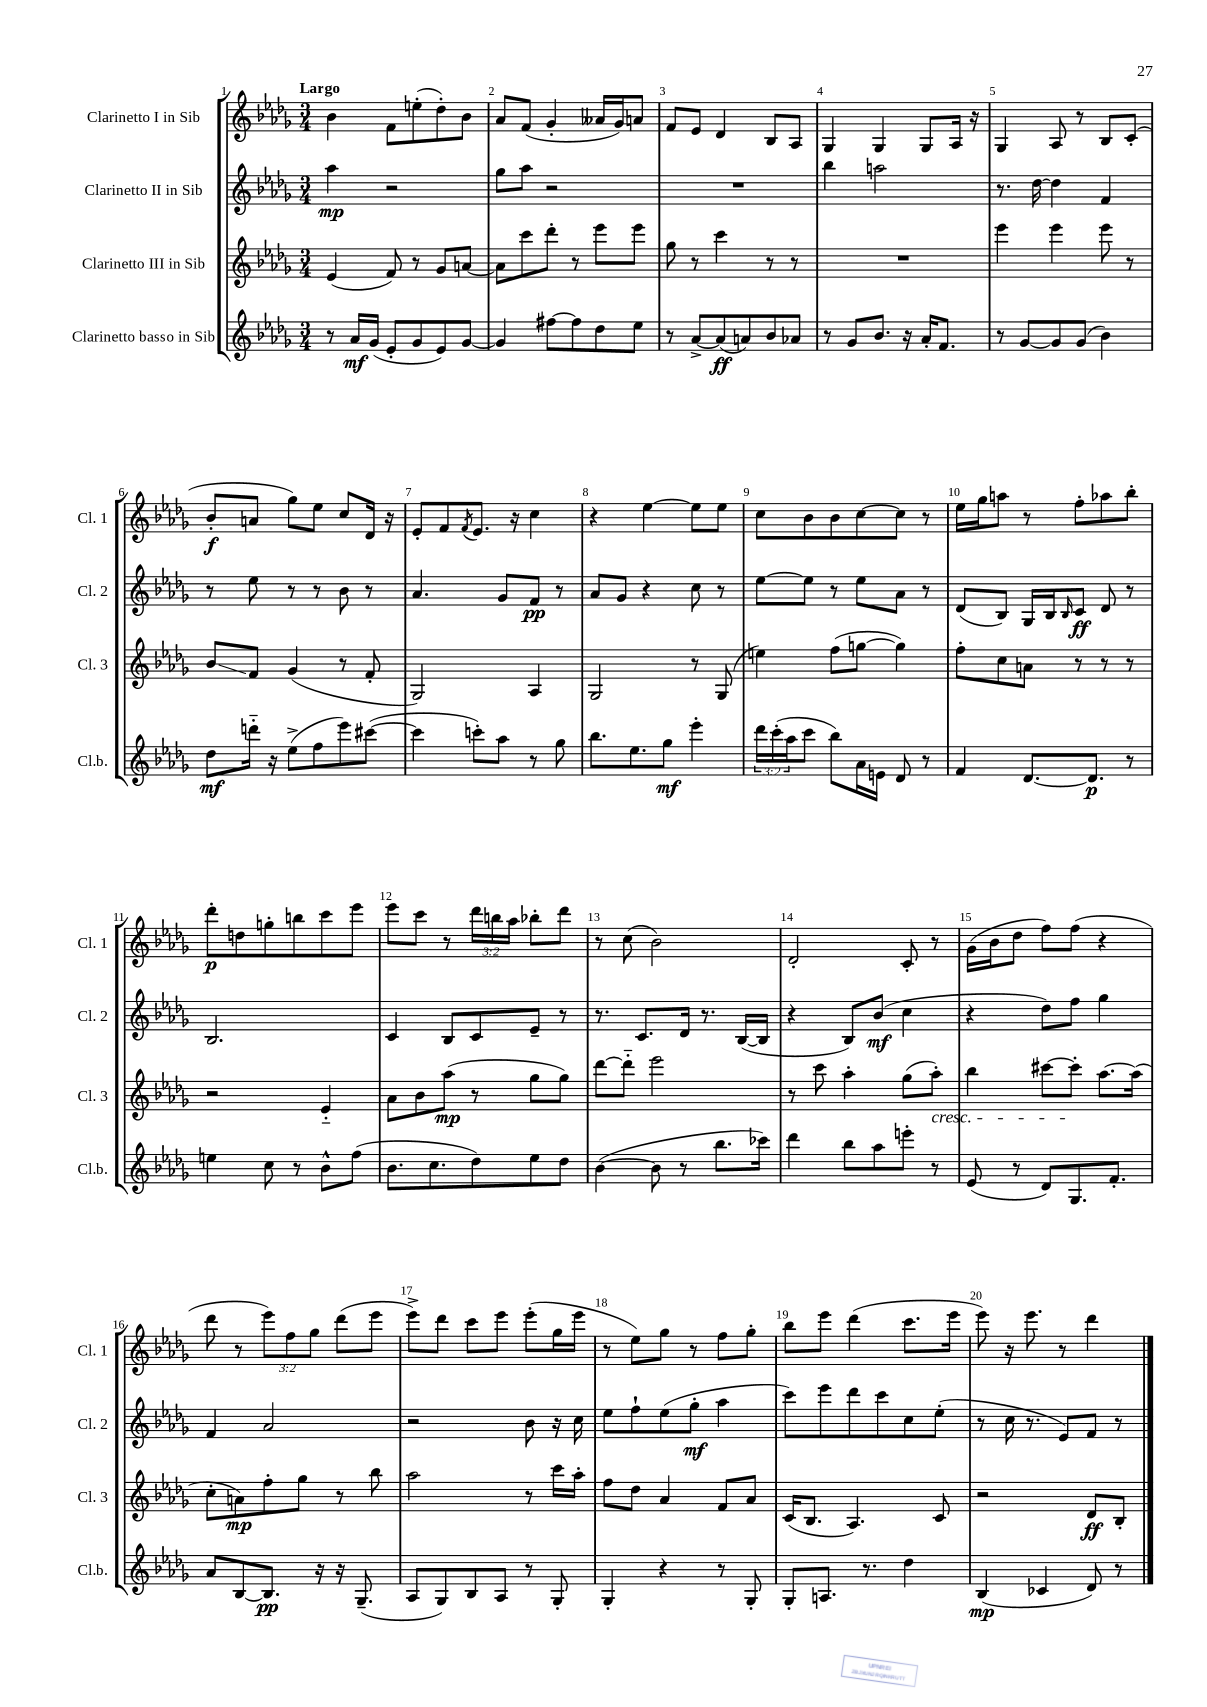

**kern	**kern	**kern	**kern
*staff4	*staff3	*staff2	*staff1
*clefG2	*clefG2	*clefG2	*clefG2
*k[b-e-a-d-g-]	*k[b-e-a-d-g-]	*k[b-e-a-d-g-]	*k[b-e-a-d-g-]
*M3/4	*M3/4	*M3/4	*M3/4
8r	(4e-/	4aa-\	4b-\
16a-/LL	.	.	.
(16g-/JJ	.	.	.
8e-'/L	8f/)	2r	8f\L
8g-/	8r	.	(8ee'\
8e-/)	8g-/L	.	8dd-'\)
[8g-/J	[8a/J	.	8b-\J
=	=	=	=
4g-/]	8a\]L	8gg-\L	8a-/L
.	8ccc\	8aa-\J	(8f/J
[8ff#\L	8ddd-'\J	2r	4g-'/
8ff#\]	8r	.	.
8dd-\	8eee-\L	.	16a--/LL
.	.	.	16g-/J)
8ee-\J	8eee-\J	.	8a/J
=	=	=	=
8r	8gg-\	2.r	8f/L
[8a-^/L	8r	.	8e-/J
(8a-/]	4ccc\	.	4d-/
8a/)	.	.	.
8b-/	8r	.	8B-/L
8a-/J	8r	.	8A-/J
=	=	=	=
8r	2.r	4bb-\	4G-/
8g-/L	.	.	.
8.b-/J	.	2aa\	4G-/
16r	.	.	.
16a-'/LK	.	.	8G-/L
8.f/J	.	.	.
.	.	.	16A-/Jk
.	.	.	16r
=	=	=	=
8r	4eee-\	8.r	4G-/
[8g-/L	.	.	.
.	.	[16dd-\	.
8g-/]	4eee-\	4dd-\]	8A-/
(8g-/J	.	.	8r
4b-\)	8eee-\	4f/	8B-/L
.	8r	.	(8c'/J
=	=	=	=
8dd-\L	8b-/L	8r	8b-'/L
16ddd'~\Jk	8f/J	8ee-\	8a/J
16r	.	.	.
(8ee-^\L	(4g-/	8r	8gg-\L)
8ff\	.	8r	8ee-\J
8eee-\)	8r	8b-\	8cc/L
([8ccc#\J	8f'/	8r	16d-/Jk
.	.	.	16r
=	=	=	=
4ccc#\]	2G-/)	4.a-/	8e-'/L
.	.	.	8f/
.	.	.	8qf/
8ccc'\L)	.	.	8.e-/J
8aa-\J	.	8g-/L	.
.	.	.	16r
8r	4A-/	8f/J	4cc\
8gg-\	.	8r	.
=	=	=	=
8.bb-\L	2G-/	8a-/L	4r
.	.	8g-/J	.
8.ee-\	.	.	.
.	.	4r	[4ee-\
8gg-\J	.	.	.
4eee-'\	8r	8cc\	8ee-\]L
.	(8G-/	8r	8ee-\J
=	=	=	=
24ddd-\LL	4ee\)	[8ee-\L	8cc\L
(24ccc'\	.	.	.
24aa-\J	.	.	.
8ccc\J	.	8ee-\]J	8b-\
8bb-\L)	(8ff\L	8r	8b-\
16a-\L	[8gg\J	8ee-\L	[8cc\
16e\JJ	.	.	.
8d-/	4gg\])	8a-\J	8cc\]J
8r	.	8r	8r
=	=	=	=
4f/	8ff'\L	(8d-/L	16ee-\LL
.	.	.	16gg-\J
.	8cc\	8B-/J)	8aa\J
[8.d-/L	8a\J	16G-/LL	8r
.	.	16B-/J	.
.	.	16qqB-/	.
.	8r	8c/J	8ff'\L
8.d-/]J	.	.	.
.	8r	8d-/	8aa-\
8r	8r	8r	8bb-'\J
=	=	=	=
4ee\	2r	2.B-/	8ddd-'\L
.	.	.	8dd\
8cc\	.	.	8gg'\
8r	.	.	8bb\
8b-^^\L	4e-'~/	.	8ccc\
(8ff\J	.	.	8eee-\J
=	=	=	=
8.b-\L	8a-\L	4c/	8eee-\L
.	8b-\	.	8ccc\J
8.cc\	.	.	.
.	(8aa-\J	8B-/L	8r
8dd-\)	8r	8c/	24ddd-\LL
.	.	.	24bb\
.	.	.	24aa-\JJ
8ee-\	8gg-\L	8e-~/J	8bb-'\L
8dd-\J	8gg-\J)	8r	8ddd-\J
=	=	=	=
([4b-\	[8ddd-\L	8.r	8r
.	8ddd-'~\]J	.	(8cc\
.	.	8.c/L	.
8b-\]	2eee-\	.	2b-\)
8r	.	16d-/Jk	.
.	.	8.r	.
8.bb-\L	.	.	.
.	.	([16B-/LL	.
16ccc-\Jk)	.	16B-/]JJ	.
=	=	=	=
4ddd-\	8r	4r	2d-'/
.	8ccc\	.	.
8bb-\L	4aa-'\	8B-/L)	.
8aa-\	.	(8b-/J	.
8eee'\J	(8gg-\L	4cc\	8c'/
8r	8aa-'\J)	.	8r
=	=	=	=
(8e-/	4bb-\	4r	(16g-\LL
.	.	.	16b-\J
8r	.	.	8dd-\J
8d-/L)	[8ccc#\L	8dd-\L)	8ff\L)
8.G-/	8ccc#'\]J	8ff\J	(8ff\J
.	[8.aa-\L	4gg-\	4r
8.f'/J	.	.	.
.	(16aa-\]Jk	.	.
=	=	=	=
8a-/L	8cc'\L	4f/	8ddd-\
[8B-/	8a\)	.	8r
8.B-/]J	8ff'\	2a-/	12eee-\L)
.	.	.	12ff\
.	8gg-\J	.	.
.	.	.	12gg-\J
16r	.	.	.
16r	8r	.	(8ddd-\L
(8.G-~/	.	.	.
.	8bb-\	.	8eee-\J
=	=	=	=
8A-/L	2aa-\	2r	8eee-^\L)
8G-/)	.	.	8ddd-\J
8B-/	.	.	8ccc\L
8A-/J	.	.	8eee-\J
8r	8r	8b-\	(8eee-'\L
8G-'/	16ccc\LL	16r	16gg-\L
.	16aa-'\JJ	16cc\	16eee-\JJ
=	=	=	=
4G-'/	8ff\L	8ee-\L	8r
.	8dd-\J	8ff`\	8ee-\L)
4r	4a-/	(8ee-\	8gg-\J
.	.	8gg-'\J	8r
8r	8f/L	4aa-\	8ff\L
8G-'/	8a-/J	.	8gg-'\J
=	=	=	=
8G-'/L	(16c/LK	8ccc\L)	8bb-\L
.	8.B-/J	.	.
8.A/J	.	8eee-\	8eee-\J
.	4.A-/)	8ddd-\	(4ddd-\
8.r	.	.	.
.	.	8ccc\	.
4dd-\	.	8cc\	8.ccc\L
.	8c/	(8ee-'\J	.
.	.	.	16eee-\Jk
=	=	=	=
(4B-/	2r	8r	8eee-\)
.	.	16cc\	16r
.	.	8.r	8.eee-\
4c-/	.	.	.
.	.	8e-/L)	8r
8d-/)	8d-/L	8f/J	4ddd-\
8r	8B-'/J	8r	.
==	==	==	==
*-	*-	*-	*-
